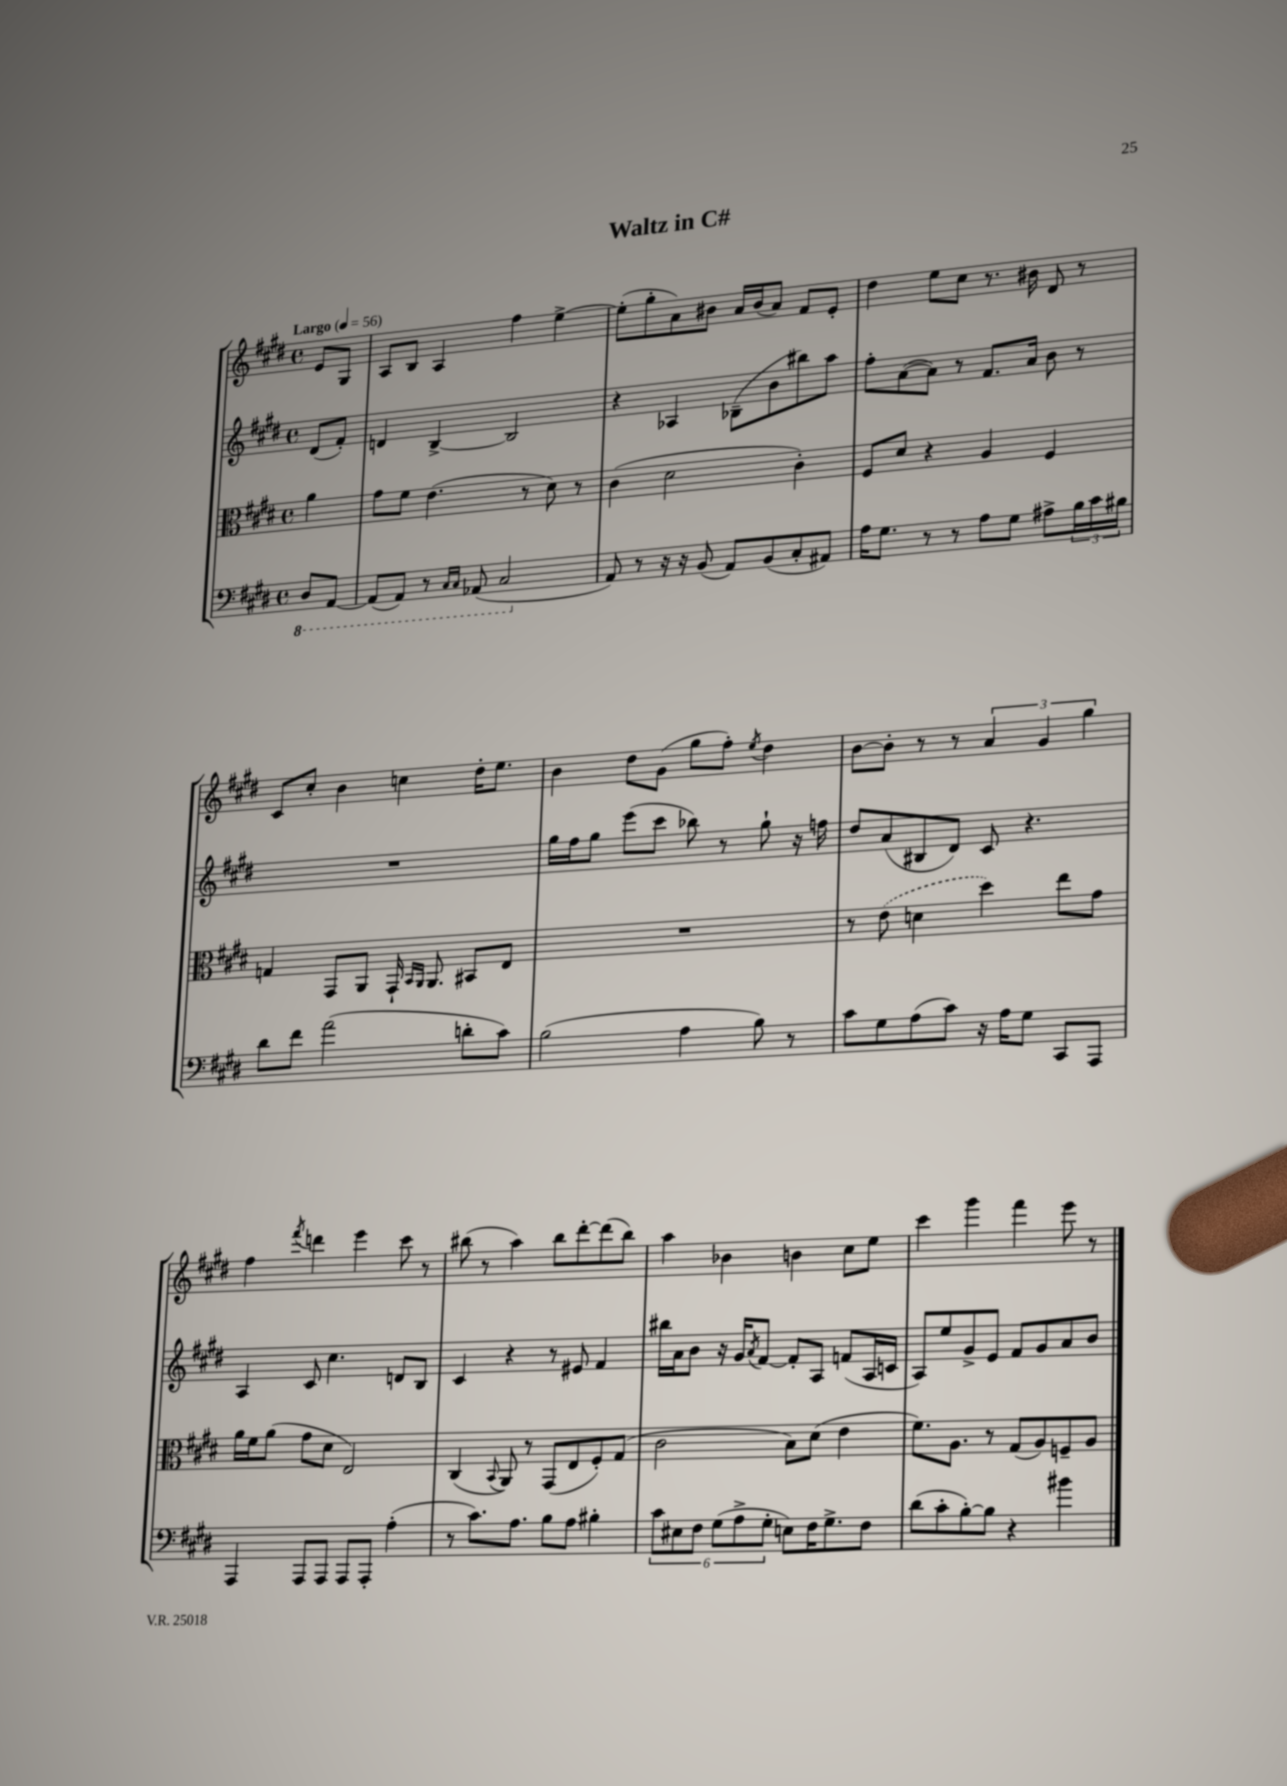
\header { title = "Waltz in C#" }
<<
\new StaffGroup <<
\new Staff = "s0" {
    \clef treble \key e \major \defaultTimeSignature \time 4/4 \partial 4 \tempo "Largo" 4 = 56
    e'8 gis8 |
    a8 b8 a4 fis''4 e''4~-> |
    e''8-.( gis''8-. a'8) bis'8 a'16 bis'16( a'8) fis'8 e'8-. |
    dis''4 e''8 cis''8 r8. bis'16 dis'8 r8 |
    cis'8 cis''8-. b'4 c''4 dis''16-. e''8. |
    b'4 dis''8 gis'8( gis''8 fis''8-.) \acciaccatura { e''8 } dis''4 |
    b'8~ b'8-. r8 r8 \tuplet 3/2 { a'4 gis'4 gis''4 } |
    fis''4 \acciaccatura { fis'''8 } d'''4 e'''4 cis'''8 r8 |
    bis''8( r8 a''4) bis''8 dis'''8~-. dis'''8( bis''8) |
    a''4 bes'4 b'4 cis''8 e''8 |
    cis'''4 gis'''4 fis'''4 e'''8 r8 \bar "|." |
}
\new Staff = "s1" {
    \clef treble \key e \major \defaultTimeSignature \time 4/4 \partial 4
    dis'8( fis'8-.) |
    d'4 b4~-> b2 |
    r4 aes4 bes8--( b'8 bis''8) a''8 |
    fis''8-. a'8~( a'8) r8 fis'8. a'16 b'8 r8 |
    R1 |
    gis''16 fis''16 gis''8 e'''8( cis'''8 bes''8) r8 gis''8-! r16 f''16 |
    dis''8 a'8( bis8 dis'8) cis'8 r4. |
    a4 cis'8 cis''4. d'8 b8 |
    cis'4 r4 r8 eis'8 fis'4 |
    bis''16 a'16 b'8 r16 gis'16 \acciaccatura { a'8 } fis'8~ fis'8-. a8 f'8( a16 c'16 |
    a8) e''8 gis'8-> e'8 fis'8 gis'8 a'8 b'8 \bar "|." |
}
\new Staff = "s2" {
    \clef alto \key e \major \defaultTimeSignature \time 4/4 \partial 4
    a'4 |
    gis'8 fis'8 e'4.( r8 dis'8) r8 |
    cis'4( dis'2 cis'4-.) |
    fis8 dis'8 r4 a4 fis4 |
    g4 gis,8 a,8 gis,16-! \grace { b,16 a,16 } a,8. bis,8 e8 |
    R1 |
    r8 \once \slurDashed e'8( d'4 dis''4) e''8 gis'8 |
    a'16 fis'16 a'8( gis'8 dis'8 e2) |
    cis4( \appoggiatura { b,8 } a,8) r8 gis,8( e8 fis8-.) gis8( |
    cis'2 b8) dis'8( e'4 |
    fis'8.) a8. r8 gis8( a8) f8-- a8 \bar "|." |
}
\new Staff = "s3" {
    \clef bass \key e \major \defaultTimeSignature \time 4/4 \partial 4
    \ottava #-1 dis,8 a,,8~ |
    a,,8( a,,8) r8 \grace { cis,16 cis,16 } aes,,8( cis,2 \ottava #0 |
    a,8) r8 r16 r16 b,8( a,8) b,8( cis8-. ais,8) |
    a16 gis8. r8 r8 a8 gis8 ais8-> \tuplet 3/2 { b16 cis'16 bis16 } |
    dis'8 fis'8 a'2( d'8-. cis'8) |
    b2( a4 b8) r8 |
    cis'8 gis8 a8( cis'8) r16 a16 gis8 cis,8 a,,8 |
    a,,4 a,,8 a,,8 a,,8 a,,8-. a4-.( |
    r8 cis'8.) a8. b8 a8 bis4-. |
    \tuplet 6/4 { cis'8 eis8 fis8 gis8( a8-> gis8-. } e8) fis16 gis8.-> fis8 |
    dis'8( cis'8-. b8~-.) b8 r4 bis'4 \bar "|." |
}
>>
>>
\layout { \context { \Score \remove "Bar_number_engraver" } }
